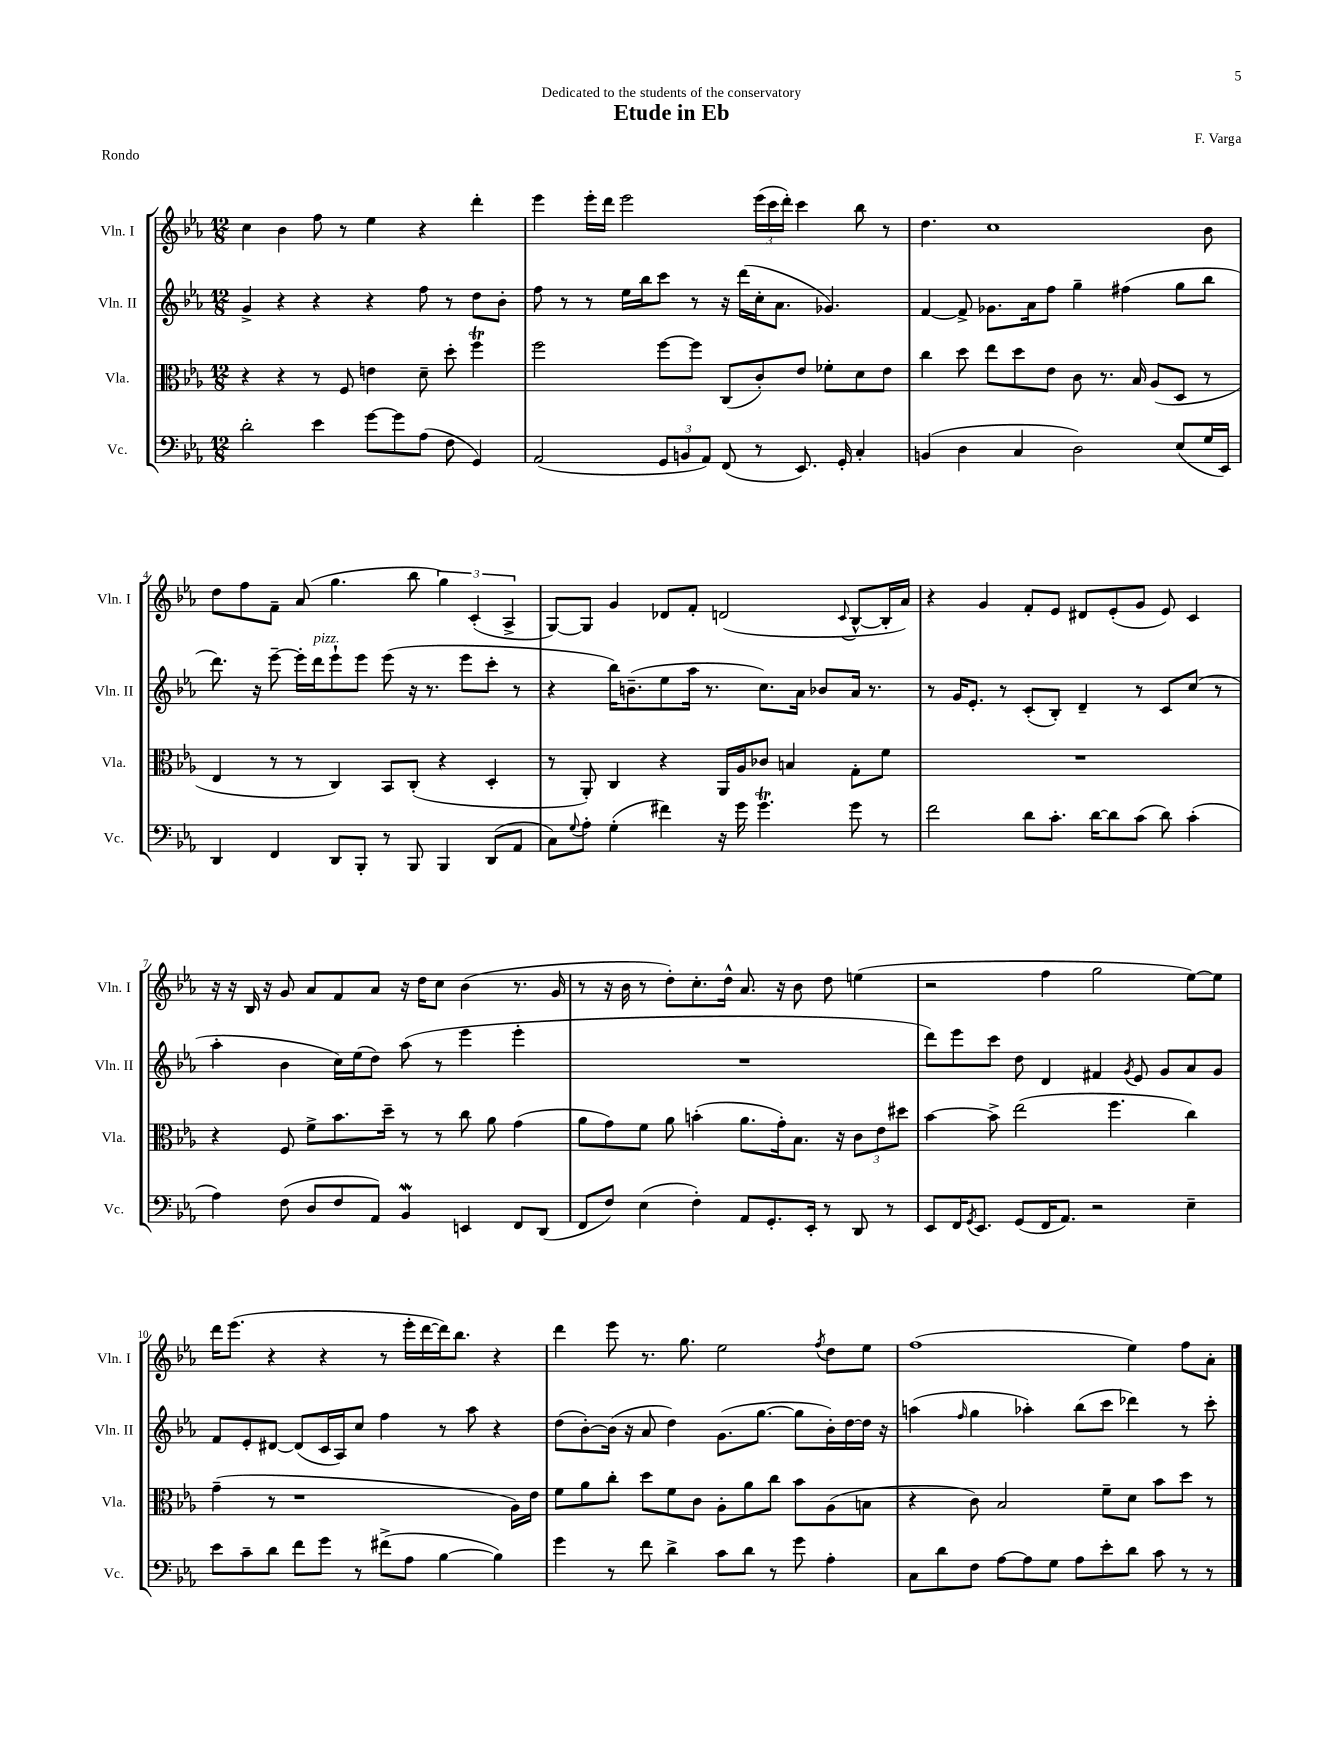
\header { title = "Etude in Eb" composer = "F. Varga" dedication = "Dedicated to the students of the conservatory" piece = "Rondo" }
<<
\new StaffGroup <<
\new Staff = "s0" \with { instrumentName = "Vln. I" shortInstrumentName = "Vln. I" } {
    \clef treble \key ees \major \numericTimeSignature \time 12/8
    c''4 bes'4 f''8 r8 ees''4 r4 d'''4-. |
    ees'''4 ees'''16-. d'''16 ees'''2 \tuplet 3/2 { ees'''16( c'''16 d'''16-.) } c'''4 bes''8 r8 |
    d''4. c''1 bes'8 |
    d''8 f''8 f'8-- aes'8( g''4. bes''8 \tuplet 3/2 { g''4) c'4-.( aes4-> } |
    g8~) g8 g'4 des'8 f'8-. d'2( \appoggiatura { c'8 } bes8~-^ bes16-. aes'16) |
    r4 g'4 f'8-. ees'8 dis'8 ees'8-.( g'8 ees'8) c'4 |
    r16 r16 bes16 r16 g'8 aes'8 f'8 aes'8 r16 d''16 c''8 bes'4( r8. g'16 |
    r8 r16 bes'16 r8 d''8-.) c''8.-. d''16-^ aes'8. r16 bes'8 d''8 e''4( |
    r2 f''4 g''2 ees''8~) ees''8 |
    d'''16 ees'''8.( r4 r4 r8 ees'''16-. d'''16~ d'''16) bes''8. r4 |
    d'''4 ees'''8 r8. g''8. ees''2 \acciaccatura { f''8 } d''8 ees''8 |
    f''1( ees''4) f''8 aes'8-. \bar "|." |
}
\new Staff = "s1" \with { instrumentName = "Vln. II" shortInstrumentName = "Vln. II" } {
    \clef treble \key ees \major \numericTimeSignature \time 12/8
    g'4-> r4 r4 r4 f''8 r8 d''8 bes'8-. |
    f''8 r8 r8 ees''16 bes''16 c'''8 r8 r16 d'''16( c''16-. aes'8. ges'4.) |
    f'4~ f'8-> ges'8. aes'16 f''8 g''4-- fis''4( g''8 bes''8 |
    d'''8.) r16 ees'''8~-- ees'''16-. d'''16^\markup { \italic "pizz." } ees'''8-! ees'''8 ees'''8( r16 r8. ees'''8 c'''8-. r8 |
    r4 bes''16) b'8.--( ees''8 aes''16 r8. c''8.) aes'16 bes'8 aes'16 r8. |
    r8 g'16 ees'8.-. r8 c'8-.( bes8-.) d'4-- r8 c'8 c''8( r8 |
    aes''4-. bes'4 c''16) ees''16( d''8) aes''8( r8 ees'''4 ees'''4-. |
    R1. |
    d'''8) ees'''8 c'''8 d''8 d'4 fis'4 \acciaccatura { g'8 } ees'8 g'8 aes'8 g'8 |
    f'8 ees'8-. dis'8~ dis'8( c'16 aes16) c''8 f''4 r8 aes''8 r4 |
    d''8( bes'8~-.) bes'16( r16 aes'8 d''4) g'8.( g''8.~ g''8 bes'16-.) d''16~ d''16 r16 |
    a''4( \grace { f''16 } g''4 aes''4-.) bes''8( c'''8 des'''4) r8 c'''8-. \bar "|." |
}
\new Staff = "s2" \with { instrumentName = "Vla." shortInstrumentName = "Vla." } {
    \clef alto \key ees \major \numericTimeSignature \time 12/8
    r4 r4 r8 f8 e'4 d'8-- d''8-. f''4\trill |
    f''2 f''8~ f''8 c8( c'8-.) ees'8 fes'8-. d'8 ees'8 |
    c''4 d''8 ees''8 d''8 ees'8 c'8 r8. bes16 aes8( d8 r8 |
    ees4 r8 r8 c4) bes,8 c8-.( r4 d4-. |
    r8 aes,8-.) c4 r4 aes,16 aes16 ces'8 b4 g8-. f'8 |
    R1. |
    r4 f8 f'8-> bes'8. d''16-- r8 r8 c''8 aes'8 g'4( |
    aes'8 g'8) f'8 aes'8 b'4-.( aes'8. g'16-.) bes8. r16 \tuplet 3/2 { c'8 ees'8 dis''8 } |
    bes'4~ bes'8-> ees''2( f''4. c''4) |
    g'4--( r8 r1 aes16) ees'16 |
    f'8 aes'8 c''8-. d''8 f'8 c'8 aes8-. aes'8 c''8 bes'8 aes8( b8 |
    r4 c'8) bes2 f'8-- d'8 bes'8 d''8 r8 \bar "|." |
}
\new Staff = "s3" \with { instrumentName = "Vc." shortInstrumentName = "Vc." } {
    \clef bass \key ees \major \numericTimeSignature \time 12/8
    d'2-. ees'4 g'8~ g'8 aes8( f8 g,4) |
    aes,2( \tuplet 3/2 { g,8 b,8 aes,8) } f,8( r8 ees,8.) g,16-. c4-. |
    b,4( d4 c4 d2) ees8( g16 ees,16) |
    d,4 f,4 d,8 bes,,8-. r8 bes,,8 bes,,4 d,8( aes,8 |
    c8) \appoggiatura { g8 } aes8-. g4-.( fis'4) r16 g'16 g'4.\trill g'8 r8 |
    f'2 d'8 c'8.-. d'16~ d'8 c'8( d'8) c'4-.( |
    aes4) f8( d8 f8 aes,8) bes,4\mordent e,4 f,8 d,8( |
    f,8 f8) ees4( f4-.) aes,8 g,8.-. ees,16-. r8 d,8 r8 |
    ees,8 f,16 \acciaccatura { g,8 } ees,8. g,8( f,16 aes,8.) r2 ees4-- |
    ees'8 c'8-- d'8 f'8 g'8 r8 fis'8->( aes8 bes4~ bes4) |
    g'4 r8 f'8 d'4-> c'8 d'8 r8 g'8 aes4-. |
    c8 d'8 f8 aes8~ aes8 g8 aes8 ees'8-. d'8 c'8 r8 r8 \bar "|." |
}
>>
>>
